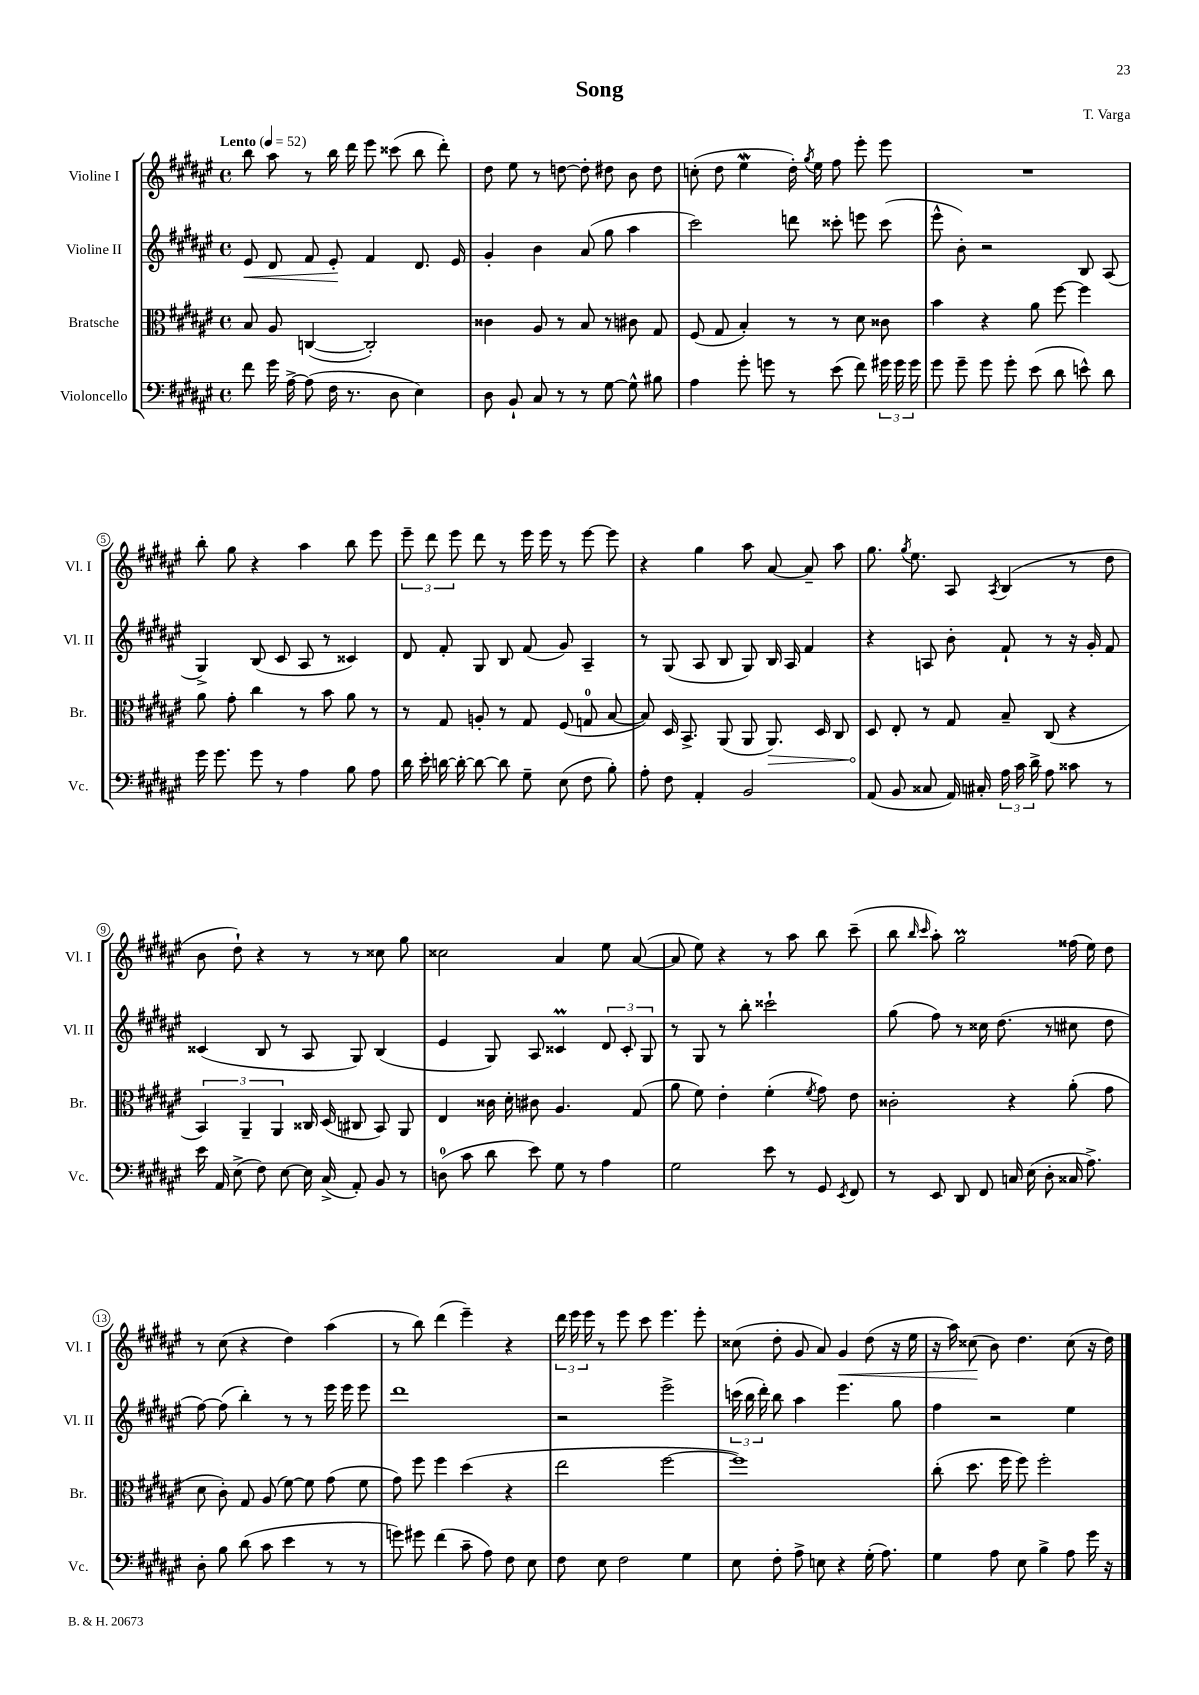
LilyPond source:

\header { title = "Song" composer = "T. Varga" }
<<
\new StaffGroup <<
\new Staff = "s0" \with { instrumentName = "Violine I" shortInstrumentName = "Vl. I" } {
    \clef treble \key fis \major \defaultTimeSignature \time 4/4 \tempo "Lento" 4 = 52
    \autoBeamOff b''8 ais''8 r8 b''16 dis'''16 eis'''8 cisis'''8( b''8 dis'''8-.) |
    dis''8 eis''8 r8 d''8~ d''8-. dis''8 b'8 dis''8 |
    c''8-.( dis''8 eis''4\mordent dis''16-.) \acciaccatura { gis''8 } eis''16 fis''8 eis'''8-. eis'''8 |
    R1 |
    b''8-. gis''8 r4 ais''4 b''8 eis'''8 |
    \tuplet 3/2 { eis'''8-- dis'''8 eis'''8 } dis'''8 r8 eis'''16 eis'''16 r8 eis'''8~ eis'''8 |
    r4 gis''4 ais''8 ais'8~ ais'8-- ais''8 |
    gis''8. \acciaccatura { gis''8 } eis''8. ais8 \acciaccatura { ais8 } b4( r8 dis''8 |
    b'8 dis''8-!) r4 r8 r8 cisis''8 gis''8 |
    cisis''2 ais'4 eis''8 ais'8~( |
    ais'8 eis''8) r4 r8 ais''8 b''8 cis'''8--( |
    b''8 \grace { b''16 cis'''16 } ais''8-.) gis''2\prall fisis''16( eis''16) dis''8 |
    r8 cis''8( r4 dis''4) ais''4( |
    r8 b''8) dis'''4( eis'''4--) r4 |
    \tuplet 3/2 { dis'''16 eis'''16 eis'''16 } r8 eis'''8 cis'''8 eis'''4. eis'''8-. |
    cisis''8( dis''8-. gis'8 ais'8) gis'4\< dis''8( r16 eis''16 |
    r16 ais''16) cisis''8\!( b'8) dis''4. cisis''8( r16 dis''16) \bar "|." |
}
\new Staff = "s1" \with { instrumentName = "Violine II" shortInstrumentName = "Vl. II" } {
    \clef treble \key fis \major \defaultTimeSignature \time 4/4
    \autoBeamOff eis'8\< dis'8 fis'8 eis'8-.\! fis'4 dis'8. eis'16 |
    gis'4-. b'4 ais'8( gis''8 ais''4 |
    cis'''2) d'''8 cisis'''8-. e'''8 cisis'''8( |
    eis'''8-^ b'8-.) r2 b8 ais8( |
    gis4->) b8( cis'8 ais8 r8 cisis'4) |
    dis'8 fis'8-. gis8 b8 fis'8( gis'8) ais4-- |
    r8 gis8( ais8 b8 gis8) b16 ais16 fis'4 |
    r4 a8 b'8-. fis'8-! r8 r16 gis'16-. fis'8 |
    cisis'4( b8 r8 ais8 gis8) b4( |
    eis'4 gis8) ais8 cisis'4\prall \tuplet 3/2 { dis'8 cisis'8-. gis8 } |
    r8 gis8 r8 b''8-. cisis'''2-! |
    gis''8( fis''8) r8 cisis''16 dis''8.( r8 cis''8 dis''8 |
    fis''8~) fis''8( b''4-.) r8 r8 eis'''16 eis'''16 eis'''8 |
    dis'''1 |
    r2 eis'''2-> |
    \tuplet 3/2 { c'''16( b''16 dis'''16-.) } b''8 ais''4 eis'''4. gis''8 |
    fis''4 r2 eis''4 \bar "|." |
}
\new Staff = "s2" \with { instrumentName = "Bratsche" shortInstrumentName = "Br." } {
    \clef alto \key fis \major \defaultTimeSignature \time 4/4
    \autoBeamOff b8 ais8 c4~( c2-.) |
    cisis'4 ais8 r8 b8 r8 cis'8 gis8 |
    fis8( gis8 b4-.) r8 r8 dis'8 cisis'8 |
    b'4 r4 ais'8 fis''8~ fis''4 |
    ais'8 gis'8-. cis''4 r8 b'8 ais'8 r8 |
    r8 gis8 a8-. r8 gis8 fis8( g8-0 b8~ |
    b8) dis16 b,8.-> ais,8( ais,8 \once \override Hairpin.circled-tip = ##t ais,8.\>) dis16 cis8 |
    dis8\! eis8-. r8 gis8 b8-- cis8( r4 |
    \tuplet 3/2 { b,4) ais,4-- ais,4 } cisis16 dis16( cis8 b,8) ais,8 |
    eis4 cisis'16 dis'16-. cis'8 ais4. gis8( |
    ais'8 fis'8) eis'4-. fis'4-.( \acciaccatura { fis'8 } gis'8) eis'8 |
    cisis'2-. r4 ais'8-.( gis'8 |
    dis'8 cis'8-.) gis8 ais8( fis'8~) fis'8 gis'8( fis'8 |
    gis'8) fis''8 fis''4 dis''4( r4 |
    eis''2 fis''2~ |
    fis''1) |
    cis''8-.( dis''8. fis''16 fis''8) fis''2-. \bar "|." |
}
\new Staff = "s3" \with { instrumentName = "Violoncello" shortInstrumentName = "Vc." } {
    \clef bass \key fis \major \defaultTimeSignature \time 4/4
    \autoBeamOff fis'8 gis'16 ais16~-> ais8( fis16 r8. dis8 eis4) |
    dis8 b,8-! cis8 r8 r8 gis8~ gis8-^ bis8 |
    ais4 gis'8-. g'8 r8 eis'8( fis'8) \tuplet 3/2 { gis'16 gis'16 gis'16 } |
    gis'8 gis'8-- gis'8 gis'8-. eis'8( dis'8 e'8-^) dis'8 |
    gis'16 gis'8. gis'8 r8 ais4 b8 ais8 |
    dis'16 eis'16-. d'16~ d'16~-. d'8~ d'8 gis8-- eis8( fis8 b8-.) |
    ais8-. fis8 ais,4-. b,2 |
    ais,8( b,8 cisis8 ais,16) cis16-. \tuplet 3/2 { ais16 cis'16 dis'16-> } ais8 cisis'8 r8 |
    eis'16 ais,16 eis8->( fis8) eis8~ eis16 cis16->( ais,8-.) b,8 r8 |
    d8-0( cis'8 dis'8 eis'8) gis8 r8 ais4 |
    gis2 eis'8 r8 gis,8 \acciaccatura { eis,8 } fis,8 |
    r8 eis,8 dis,8 fis,8 c16 eis16( dis8-. cisis16 ais8.->) |
    dis8-. b8 dis'8( cis'8 eis'4 r8 r8 |
    g'8) gis'8 fis'4( cis'8-- ais8) fis8 eis8 |
    fis8 eis8 fis2 gis4 |
    eis8 fis8-. ais8-> e8 r4 gis16-.( ais8.) |
    gis4 ais8 eis8 b4-> ais8 gis'16 r16 \bar "|." |
}
>>
>>
\layout { \context { \Score \override BarNumber.stencil = #(make-stencil-circler 0.1 0.3 ly:text-interface::print) } }
